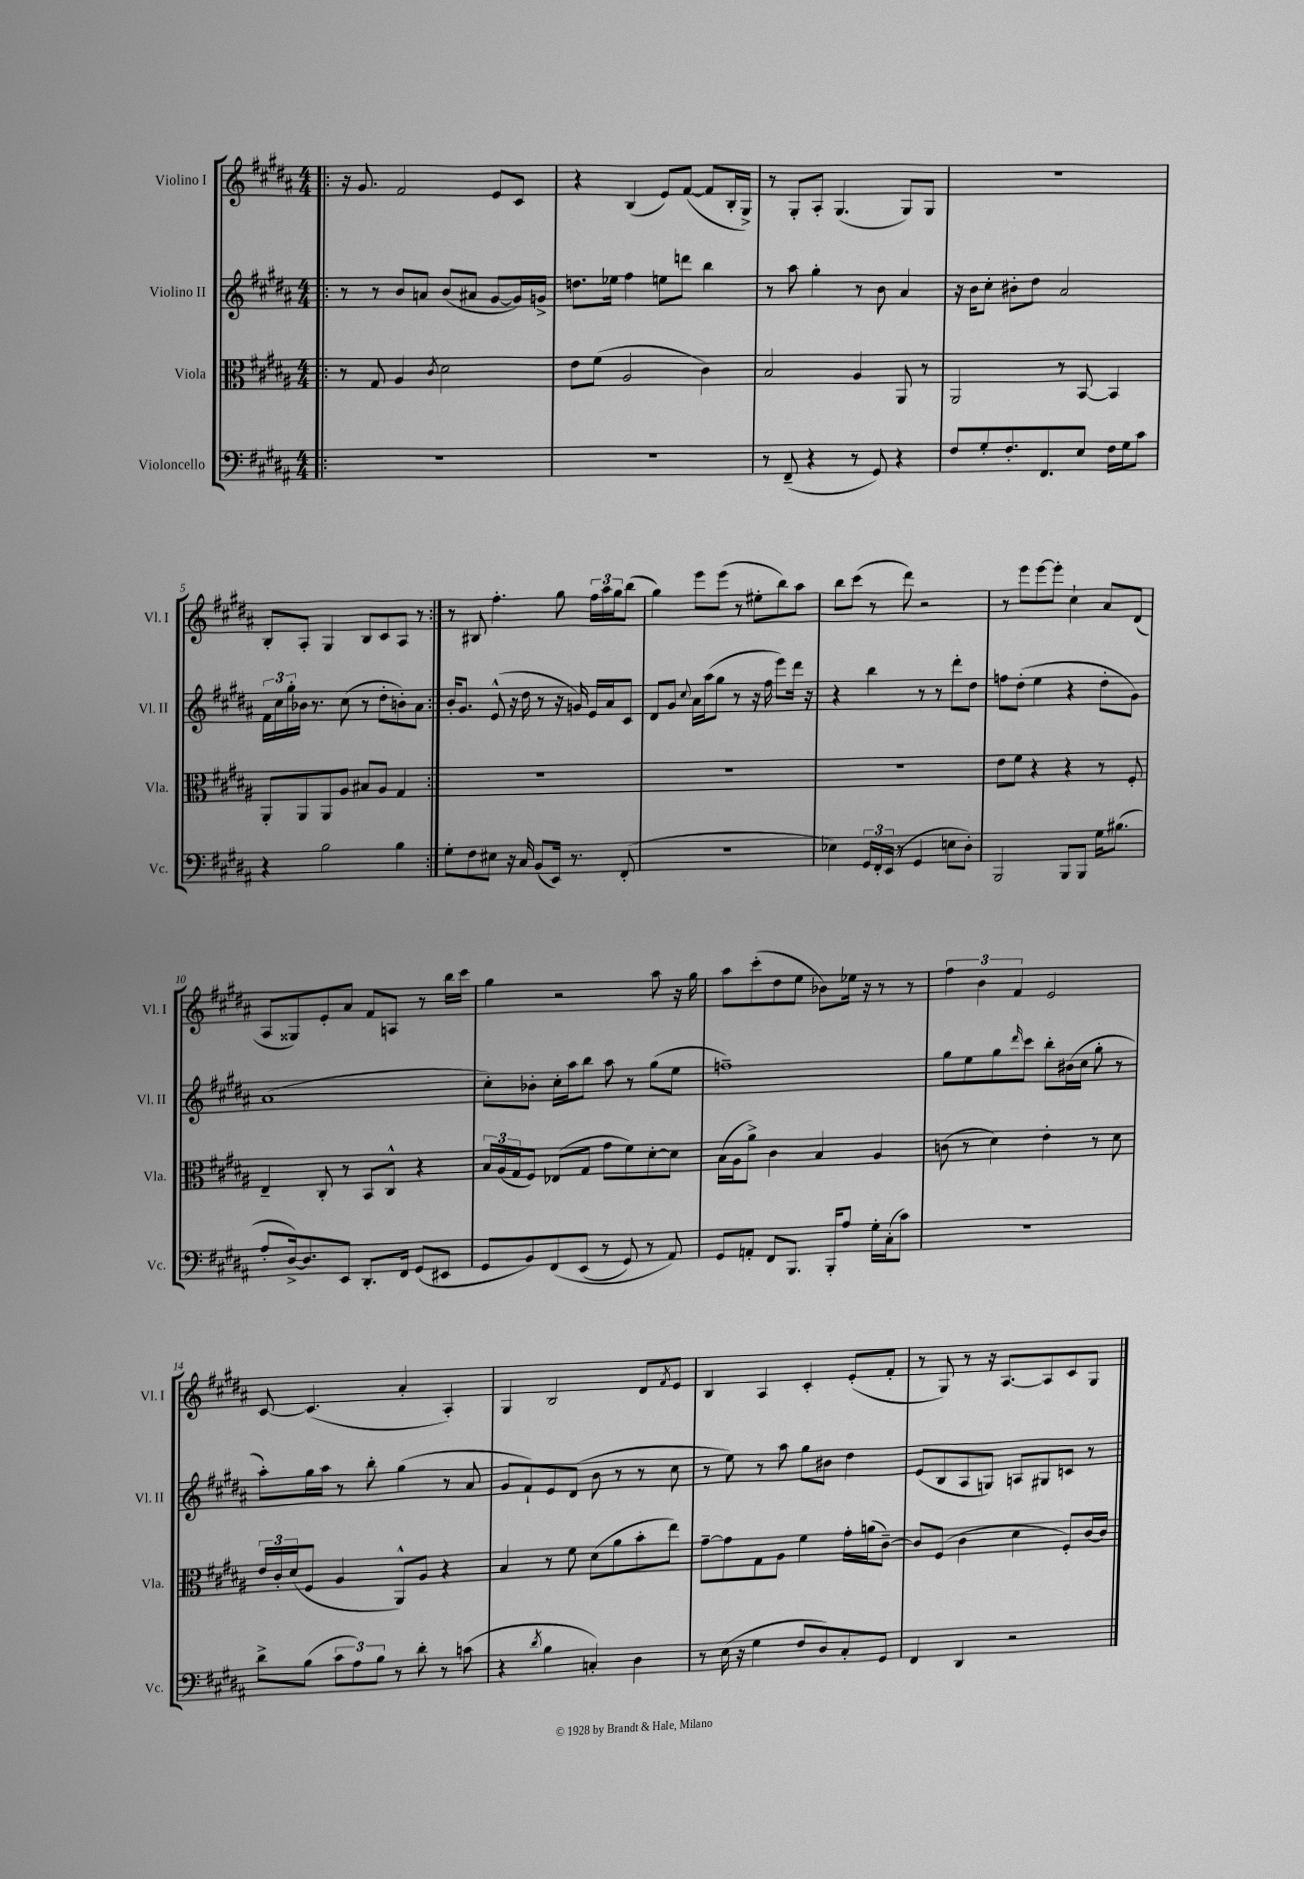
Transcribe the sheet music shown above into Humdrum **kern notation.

**kern	**kern	**kern	**kern
*part4	*part3	*part2	*part1
*staff4	*staff3	*staff2	*staff1
*I"Violoncello	*I"Viola	*I"Violino II	*I"Violino I
*I'Vc.	*I'Vla.	*I'Vl. II	*I'Vl. I
*clefF4	*clefC3	*clefG2	*clefG2
*k[f#c#g#d#a#]	*k[f#c#g#d#a#]	*k[f#c#g#d#a#]	*k[f#c#g#d#a#]
*M4/4	*M4/4	*M4/4	*M4/4
=1!|:	=1!|:	=1!|:	=1!|:
1r	8r	8r	16r
.	.	.	8.g#/
.	8G#/	8r	.
.	4A#/	8b/L	2f#/
.	.	8an/J	.
.	8qc#/	.	.
.	2d#\	(8b/L	.
.	.	8a#X/J	.
.	.	[8g#/L	8e/L
.	.	16g#/L])	8c#/J
.	.	16gn^/JJ	.
=2	=2	=2	=2
1r	8e\L	8.ddn\L	4r
.	(8f#\J	.	.
.	.	16ee-X\Jk	.
.	2A#/	4ff#\	(4B/
.	.	8een\L	8e/L)
.	.	8dddn\J	([8f#/J
.	4c#\)	4bb\	8f#/L]
.	.	.	16B'/L
.	.	.	16G#^/JJ)
=3	=3	=3	=3
8r	2B/	8r	8r
(8FF#~/	.	8aa#\	8G#'/L
4r	.	4gg#'\	8A#'/J
.	.	.	(4.G#/
8r	4A#/	8r	.
8GG#/)	.	8b\	.
4r	8AA#/	4a#/	8G#/L)
.	8r	.	8G#/J
=4	=4	=4	=4
8F#/L	2AA#/	16r	1r
.	.	16b\KL	.
8G#'/	.	8cc#'\J	.
8.F#'/	.	8b#X'\L	.
.	.	8dd#\J	.
8.FF#/	.	.	.
.	8r	2a#/	.
8E/J	[8BB/	.	.
16F#\LL	4BB/]	.	.
16G#\J	.	.	.
8c#\J	.	.	.
!!LO:LB:g=z
=5	=5	=5	=5
4r	8AA#'/L	24f#\LL	8B'/L
.	.	24cc#\	.
.	.	24gg#'\	.
.	8AA#/	16b-X\JJ	8A#'/J
.	.	8.r	.
2B\	8AA#/	.	4G#/
.	8A#/J	(8cc#\	.
.	8B#X/L	8r	8B/L
.	8A#/J	8dd#'\L	8c#/
4B\	4G#/	8bn'\)	8A#/J
.	.	8a#\J	8r
=6:|!	=6:|!	=6:|!	=6:|!
8G#'\L	1r	16b'/KL	8r
.	.	8.g#/J	.
8F#\	.	.	8B#X/
8E#X\J	.	(8e^^/	4.ff#'\
16r	.	16r	.
16C#/	.	16dd#\	.
(8BB/L	.	8r	.
16EE/Jk)	.	16r	8gg#\
8.r	.	16gn/)	.
.	.	16e/LL	24ff#\LL
.	.	.	24aa#\
.	.	16a#/J	.
.	.	.	24gg#\J
(8FF#'/	.	8c#/J	(8bb\J
=7	=7	=7	=7
1r	1r	8d#/L	4gg#\)
.	.	8g#/J	.
.	.	8qqcc#/	.
.	.	16a#\LL	8eee\L
.	.	(16aa#\J	.
.	.	8gg#\J	(8eee\J
.	.	8r	8r
.	.	16r	8ee#X'\L
.	.	16ff#\	.
.	.	8eee\L)	8bb\)
.	.	16ddd#\Jk	8aa#\J
.	.	16r	.
=8	=8	=8	=8
4E-X\)	1r	4r	8bb\L
.	.	.	(8ccc#\J
24GG#/LL	.	4bb\	8r
24FF#'/	.	.	.
(24EE/JJ	.	.	.
8r	.	.	8ddd#\)
4GG#/	.	8r	2r
.	.	8r	.
8En\L	.	8ddd#'\L	.
8D#'\J)	.	8dd#\J	.
=9	=9	=9	=9
2BBB/	8e\L	8ffn\L	8r
.	8f#\J	(8dd#'\J	8eee\L
.	4r	4ee\	[8eee\
.	.	.	8eee'\J]
8BBB/L	4r	4r	4cc#`\
8BBB/J	.	.	.
16G#\KL	8r	8dd#'\L	8a#/L
(8.B#X\J	.	.	.
.	8F#'/	8g#\J)	(8d#/J
!!LO:LB:g=z
=10	=10	=10	=10
8A#'/L	4E~/	(1a#	8A#/L
[16D#^/k)	.	.	8G##X/)
8.D#/]	.	.	.
.	8C#'/	.	8e'/
8EE/J	8r	.	8a#/J
8.DD#'/L	8BB/L	.	8f#/L
.	8C#^^/J	.	8An/J
16FF#/Jk	.	.	.
(8GG#/L	4r	.	8r
8EE#X/J	.	.	16bb\LL
.	.	.	16ccc#\JJ
=11	=11	=11	=11
8GG#/L	24B/LL	8cc#'\L)	4gg#\
.	(24A#/	.	.
.	24G#/J	.	.
8BB/)	8F#/J)	8b-X'\J	.
(8FF#/	(8E-X/L	16cc#'\LL	2r
.	.	16aa#\J	.
(8EE/J	8G#/J	8bb\J	.
8r	8g#\L	8aa#\	.
8GG#/)	8f#\)	8r	.
8r	[8d#'\	(8gg#\L	8aa#\
8AA#/)	8d#\J]	8ee\J	16r
.	.	.	16gg#\
=12	=12	=12	=12
8GG#/L	(16B\LL	1ffn~)	8aa#\L
.	16A#\J	.	.
8AAn'/J	8a#^\J)	.	(8ccc#'\
8FF#/L	4c#\	.	8dd#\
8.BBB/J	.	.	8ee\J
.	4B/	.	8b-X\L)
16BBB'/KL	.	.	.
8A#/J	.	.	16ee-X\Jk
.	.	.	16r
16G#'\LL	4A#/	.	8r
(16C#'\J	.	.	.
8c#\J)	.	.	8r
=13	=13	=13	=13
1r	(8cn\	8gg#\L	6ff#\
.	8r	8ee\	.
.	.	.	6b\
.	4d#\)	8gg#\	.
.	.	.	6f#/
.	.	16qqddd#/	.
.	.	8ccc#\J	.
.	4e'\	8bb'\L	2e/
.	.	(16b#X\L	.
.	.	16cc#\JJ	.
.	8r	8gg#'\	.
.	8d#\	8r	.
!!LO:LB:g=z
=14	=14	=14	=14
8d#^\L	24e/LL	8aa#'\L)	[8c#/
.	24c#'/	.	.
.	(24d#/J	.	.
(8B\J	8F#/J	16gg#\L	(4.c#/]
.	.	16aa#\JJ	.
12c#\L	4A#/	8r	.
12A#\)	.	.	.
.	.	8bb'\	.
12B\J	.	.	.
8r	8AA#^^/L)	(4gg#\	4a#'/
8d#'\	8A#/J	.	.
8r	4r	8r	4A#'/)
(8cn\	.	8a#/	.
=15	=15	=15	=15
4r	4B/	8g#/L	4G#/
.	.	8f#`/)	.
8qd#/	.	.	.
4B\	8r	8e/	2B/
.	8f#\	(8d#/J	.
4Cn'/)	(8d#\L	8b\	.
.	8a#\	8r	.
4D#\	8b'\	8r	8d#/L
.	.	.	8qf#/
.	8ee\J)	8cc#\	8e/J
=16	=16	=16	=16
8r	[8g#~\L	8r	4B/
(16E\	8g#\]	8ee\)	.
16r	.	.	.
4G#\	8G#\	8r	4A#/
.	8A#\J	8aa#\	.
8F#/L	4f#\	8gg#\L	4c#'/
8D#/)	.	8b#X\J	.
8C#'/	16g#'\LL	4dd#\	(8e'/L
.	(16an\J	.	.
8GG#/J	[8c#~\J)	.	8f#'/J
=17	=17	=17	=17
4FF#/	8c#/L]	(8e/L	8r
.	(8F#/J	8B/	8G#/)
4DD#/	4c#\	8A#/	8r
.	.	8Gn/J)	16r
.	.	.	[8.A#/L
2r	4d#\	8An/L	.
.	.	8G#X/	8A#/]
.	8F#'/L)	8cn/J	8c#/
.	[16c#/L	8r	8G#/J
.	16c#/JJ]	.	.
==	==	==	==
*-	*-	*-	*-
